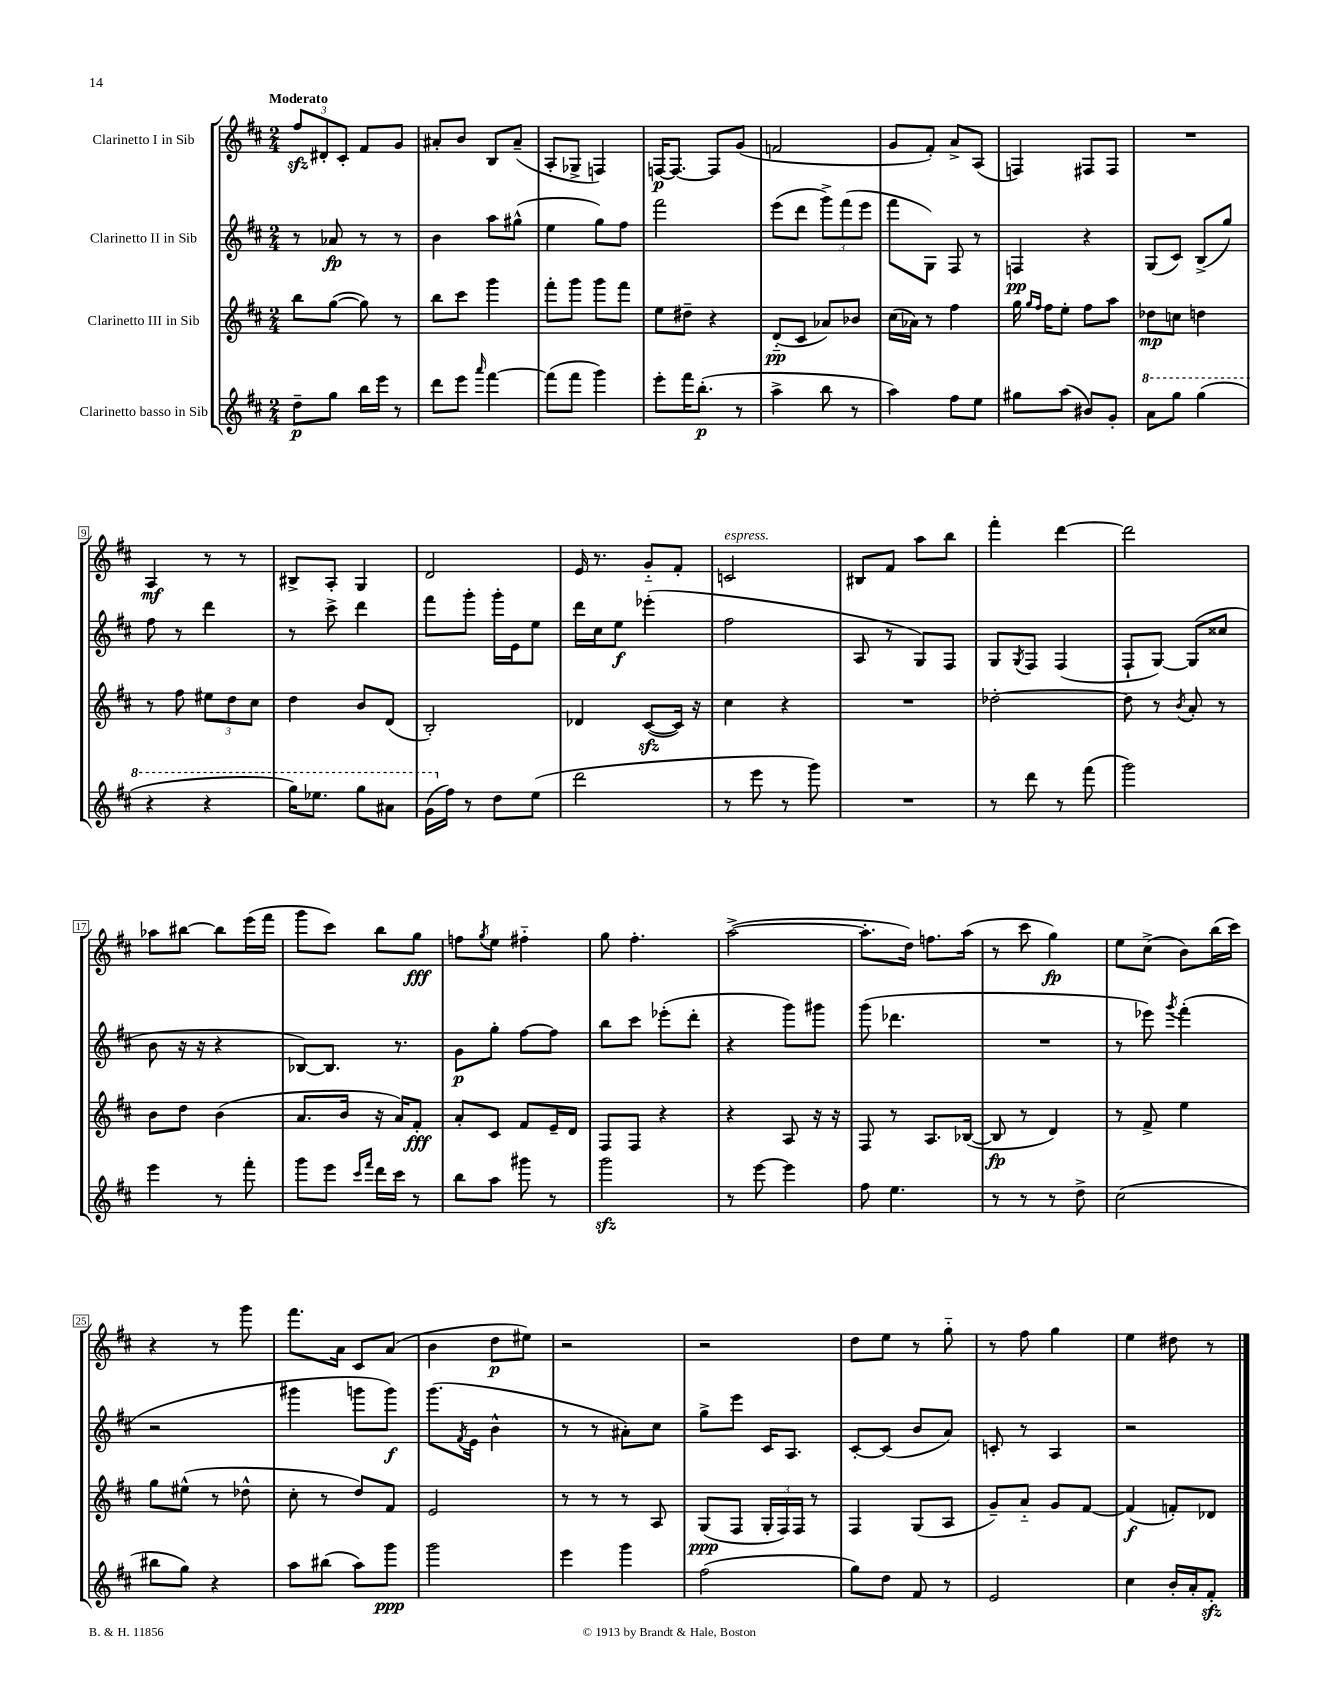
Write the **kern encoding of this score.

**kern	**kern	**kern	**kern
*staff4	*staff3	*staff2	*staff1
*clefG2	*clefG2	*clefG2	*clefG2
*k[f#c#]	*k[f#c#]	*k[f#c#]	*k[f#c#]
*M2/4	*M2/4	*M2/4	*M2/4
8dd~\L	8bb\L	8r	12ff#/L
.	.	.	12d#'/
8gg\J	([8gg\J	8a-/	.
.	.	.	12c#'/J
16bb\LL	8gg\])	8r	8f#/L
16eee\JJ	.	.	.
8r	8r	8r	8g/J
=	=	=	=
8ddd\L	8bb\L	4b\	8a#'/L
8eee\J	8ccc#\J	.	8b/J
16qqaaa/	.	.	.
[4fff#\	4ggg\	8aa\L	8B/L
.	.	(8gg#^^\J	(8a#~/J
=	=	=	=
(8fff#\]L	8fff#'\L	4ee\	8A'/L
8fff#\J	8ggg\J	.	8G-^/J
4ggg\)	8ggg\L	8gg\L)	4F/)
.	8fff#\J	8ff#\J	.
=	=	=	=
8eee'\L	8ee\L	2fff#\	[16F/LK
.	.	.	8.F/_J
16fff#\K	8dd#~\J	.	.
(8.bb'\J	.	.	.
.	4r	.	8F/]L
8r	.	.	(8g/J
=	=	=	=
4aa^\	(8d'~/L	(8eee\L	2f/
.	8c#/J	8ddd\J	.
8bb\	8a-/L)	12ggg^\L)	.
.	.	(12fff#\	.
8r	8b-/J	.	.
.	.	12eee\J	.
=	=	=	=
4aa\)	(16cc#\LL	8fff#\L	8g/L
.	16a-\JJ)	.	.
.	8r	8G\J)	8f#'/J)
8ff#\L	4ff#\	8F#/	8a^/L
8ee\J	.	8r	(8A/J
=	=	=	=
8gg#\L	16gg\	4F/	4F/)
.	16qqgg/LL	.	.
.	16qqff#/JJ	.	.
.	16ff#\LK	.	.
(8aa\J	8ee'\J	.	.
8b#/L)	8ff#\L	4r	8F#/L
8g'/J	8aa\J	.	8F#/J
=	=	=	=
8aa\L	8dd-\L	(8G/L	2r
8ggg\J	8cc\J	8c#/J)	.
(4ggg\	4dd\	(8B^/L	.
.	.	8gg/J)	.
=	=	=	=
4r	8r	8ff#\	4A/
.	8ff#\	8r	.
4r	12ee#\L	4ddd\	8r
.	12dd\	.	.
.	.	.	8r
.	12cc#\J	.	.
=	=	=	=
16ggg\LK)	4dd\	8r	8B#^/L
8.eee-\J	.	.	.
.	.	8ccc#^\	8A'/J
8ggg\L	8b/L	4ddd\	4G/
8aa#\J	(8d/J	.	.
=	=	=	=
(16gg\LL	2B'/)	8fff#\L	2d/
16ff#\JJ)	.	.	.
8r	.	8ggg'\J	.
8dd\L	.	16ggg'\LL	.
.	.	16e\J	.
(8ee\J	.	8ee\J	.
=	=	=	=
2ddd\	4d-/	16ddd\LL	16e/
.	.	16cc#\J	8.r
.	.	8ee\J	.
.	([8c#/L	(4eee-'\	8g'~/L
.	16c#/]Jk)	.	8f#'/J
.	16r	.	.
=	=	=	=
8r	4cc#\	2ff#\	2c/
8eee\	.	.	.
8r	4r	.	.
8ggg\)	.	.	.
=	=	=	=
2r	2r	8A/	8B#/L
.	.	8r	8f#/J
.	.	8G/L)	8aa\L
.	.	8F#/J	8bb\J
=	=	=	=
8r	[2dd-'\	8G/L	4fff#'\
.	.	8qG/	.
8ddd\	.	8F#/J	.
8r	.	(4F#/	[4ddd\
(8fff#\	.	.	.
=	=	=	=
2ggg\)	8dd-\]	8F#`/L	2ddd\]
.	8r	[8G/J)	.
.	8qb/	.	.
.	8a'/	(8G/]L	.
.	8r	8cc##/J	.
=	=	=	=
4eee\	8b\L	8b\	8aa-\L
.	8dd\J	16r	[8bb#\J
.	.	16r	.
8r	(4b\	4r	8bb#\]L
8fff#'\	.	.	(16eee\L
.	.	.	16fff#\JJ
=	=	=	=
8ggg\L	8.a/L	[8B-/L)	8ggg\L
8eee\J	.	8.B-/]J	8ccc#\J)
.	16b/Jk	.	.
16qqccc#/LL	.	.	.
16qqfff#/JJ	.	.	.
16ddd\LL	16r	.	8bb\L
16ccc#\JJ	16a/LK)	8.r	.
8r	8f#'/J	.	8gg\J
=	=	=	=
8bb\L	8a'/L	8g\L	8ff\L
.	.	.	8qgg/
8aa\J	8c#/J	8gg'\J	8ee\J
8ggg#\	8f#/L	[8ff#\L	4ff#'~\
8r	16e~/L	8ff#\]J	.
.	16d/JJ	.	.
=	=	=	=
2ggg\	8F#/L	8bb\L	8gg\
.	8F#/J	8ccc#\J	4.ff#'\
.	4r	(8eee-'\L	.
.	.	8ddd'\J	.
=	=	=	=
8r	4r	4r	([2aa^\
[8eee\	.	.	.
4eee\]	8A/	8ggg\L)	.
.	16r	8ggg#\J	.
.	16r	.	.
=	=	=	=
8ff#\	8F#/	(8ggg\	8.aa'\]L
4.ee\	8r	4.ddd-\	.
.	.	.	16dd\Jk)
.	8.A/L	.	8.ff\L
.	([16B-/Jk	.	(16aa\Jk
=	=	=	=
8r	8B-/]	2r	8r
8r	8r	.	8ccc#\
8r	4d/)	.	4gg\)
8dd^\	.	.	.
=	=	=	=
(2cc#\	8r	8r	8ee\L
.	8f#^/	8eee-\)	(8cc#^\J
.	.	8qggg/	.
.	4ee\	(4fff#'\	8b\L)
.	.	.	(16bb\L
.	.	.	16ccc#\JJ)
=	=	=	=
8bb#\L	8gg\L	2r	4r
8gg\J)	(8ee#^^\J	.	.
4r	8r	.	8r
.	8dd-^^\	.	8ggg\
=	=	=	=
8aa\L	8cc#'\	4ggg#\	8.fff#\L
(8bb#\J	8r	.	.
.	.	.	16a\Jk
8aa\L)	8dd/L)	8ggg\L	8c#/L
8ggg\J	8f#/J	8ggg\J)	(8a/J
=	=	=	=
2ggg\	2e/	(8.ggg\L	4b\
.	.	8qf#/	.
.	.	16e\Jk	.
.	.	4b^^\	8dd\L
.	.	.	8ee#\J)
=	=	=	=
4eee\	8r	8r	2r
.	8r	8r	.
4ggg\	8r	8a#'\L)	.
.	8A/	8cc#\J	.
=	=	=	=
(2ff#\	(8G/L	8gg^\L	2r
.	8F#/J	8eee\J	.
.	24G'/LL	16c#/LK	.
.	24F#/)	.	.
.	.	8.A/J	.
.	24F#/JJ	.	.
.	8r	.	.
=	=	=	=
8gg\L)	4F#/	[8c#'/L	8dd\L
8dd\J	.	(8c#/]J	8ee\J
8f#/	(8G/L	8b/L	8r
8r	8A/J	8a/J)	8gg'~\
=	=	=	=
2e/	8g~/L)	8c'/	8r
.	8a'~/J	8r	8ff#\
.	8g/L	4A/	4gg\
.	[8f#/J	.	.
=	=	=	=
4cc#\	(4f#/]	2r	4ee\
16b'/LL	8f'/L)	.	8dd#\
16a'/J	.	.	.
8f#'/J	8d-/J	.	8r
==	==	==	==
*-	*-	*-	*-
